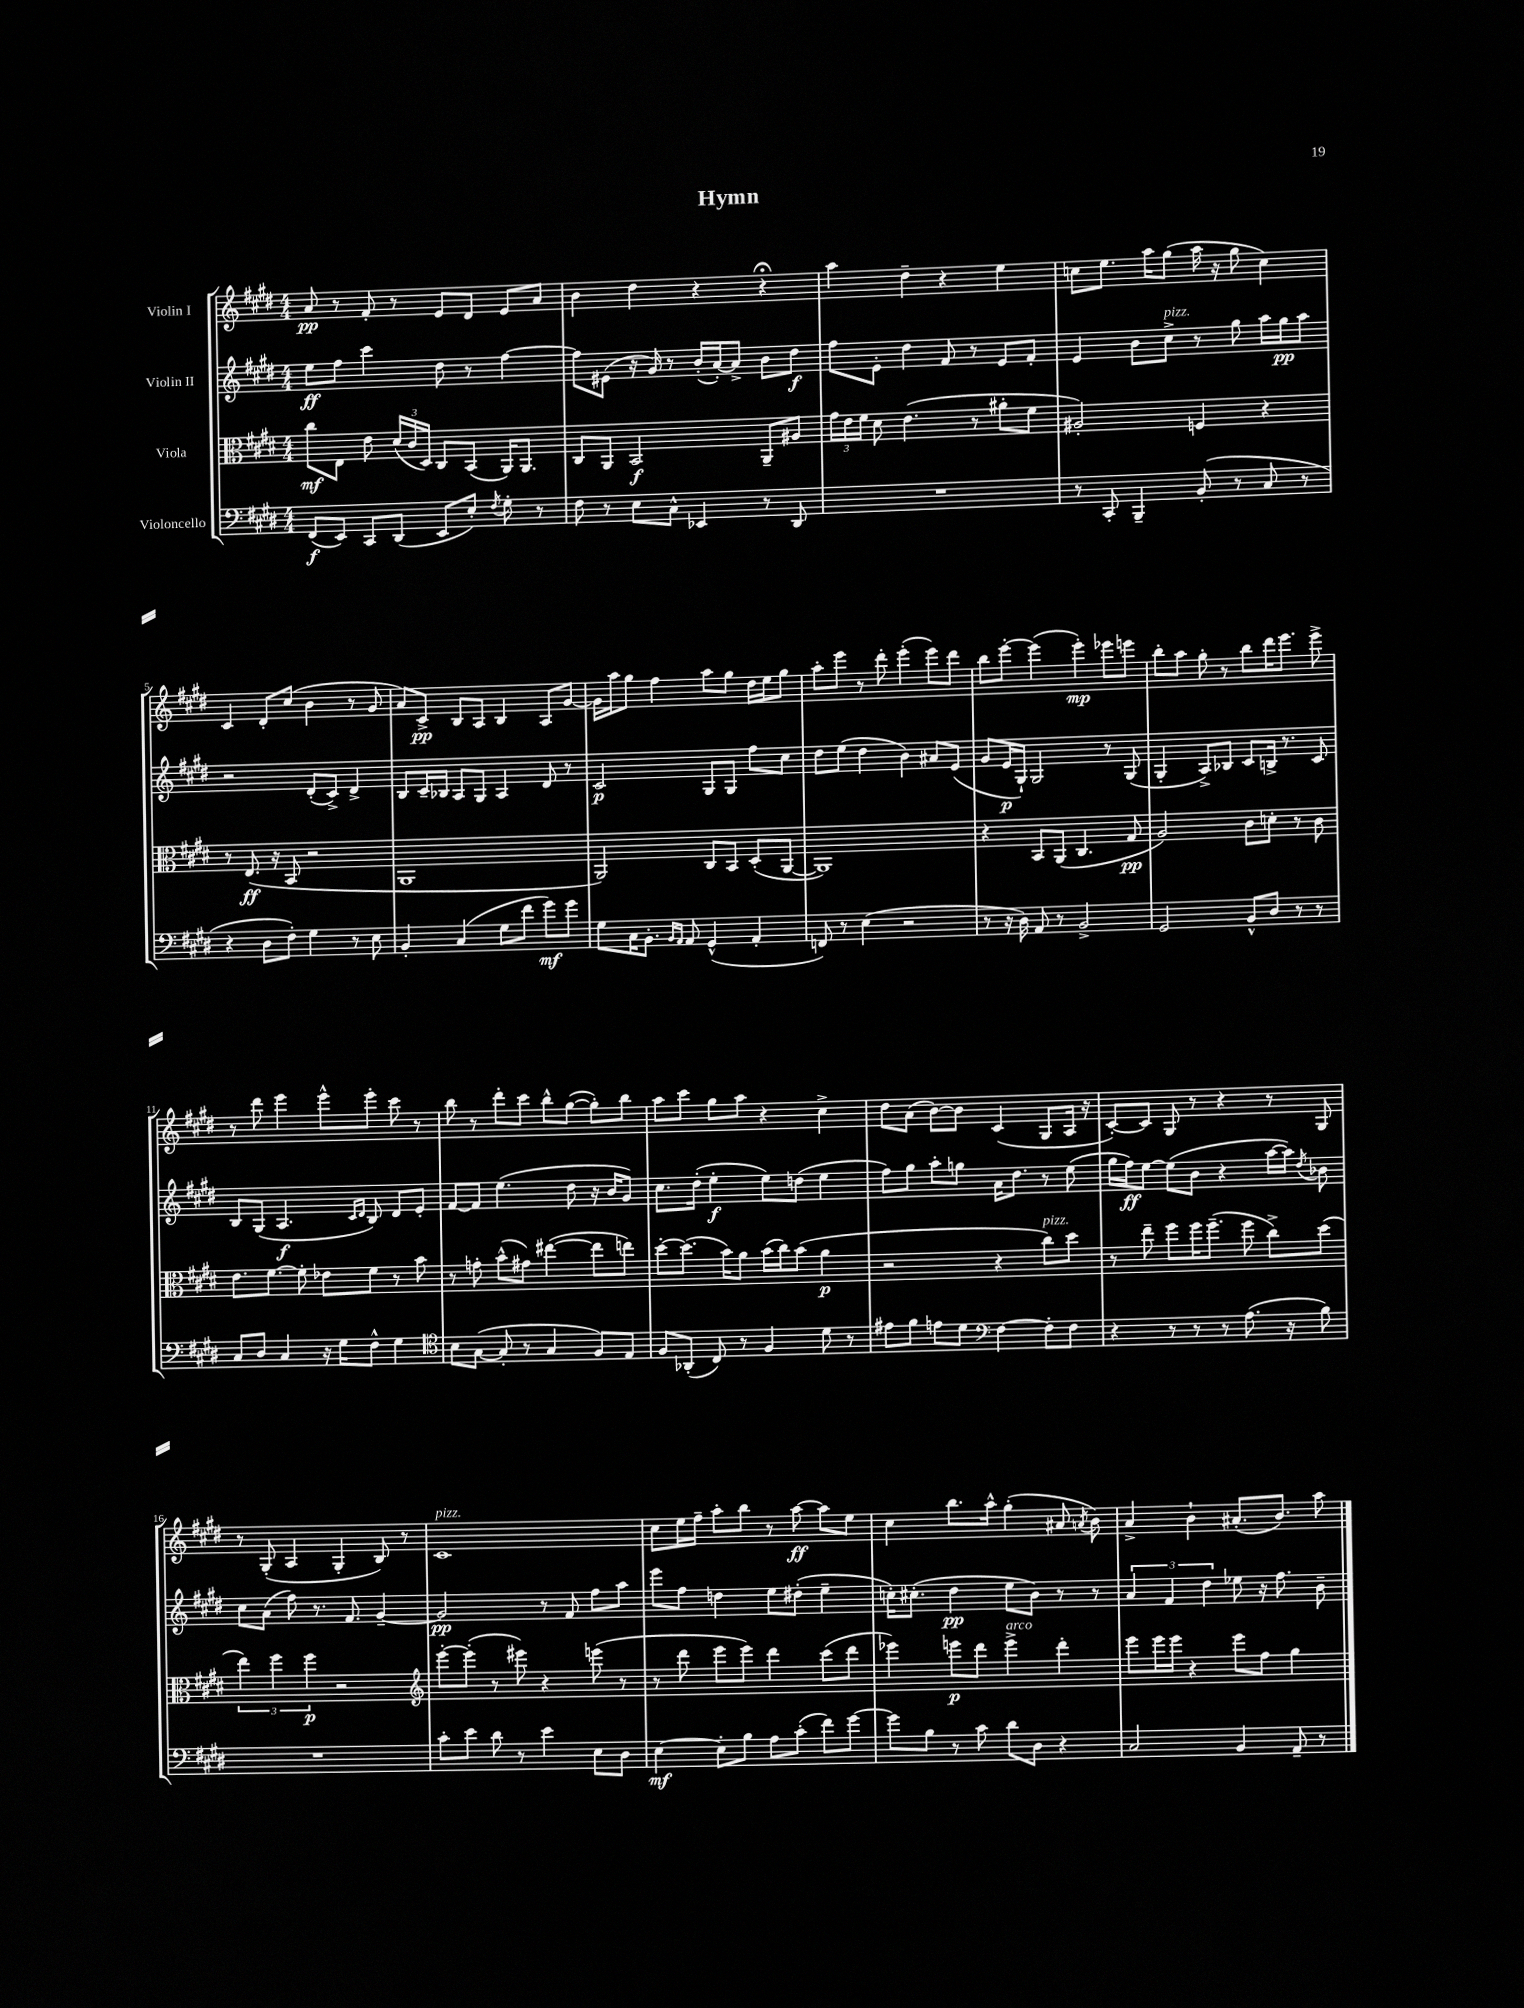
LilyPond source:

\header { title = "Hymn" }
<<
\new StaffGroup <<
\new Staff = "s0" \with { instrumentName = "Violin I" } {
    \clef treble \key e \major \numericTimeSignature \time 4/4
    \autoBeamOff a'8\pp r8 fis'8-. r8 e'8[ dis'8] e'8[ a'8] |
    b'4 dis''4 r4 r4\fermata |
    a''4 dis''4-- r4 e''4 |
    c''8[ e''8.] a''16[ gis''8]( a''16 r16 gis''8 c''4) |
    cis'4 dis'8[-. cis''8]( b'4 r8 gis'8 |
    a'8[) cis'8]->\pp b8[ a8] b4 a8[ gis'8]~ |
    gis'16[ a''16 gis''8] fis''4 a''8[ gis''8] dis''16[ e''16 gis''8] |
    a''8[-. e'''8] r8 dis'''8-. e'''4-.( e'''8[) dis'''8] |
    b''8[ e'''8]~-. e'''4( e'''4-.\mp) ees'''8[ e'''8] |
    b''8[-. a''8] gis''8-. r8 b''8[ dis'''16 e'''8.] e'''8-> |
    r8 dis'''8 e'''4 e'''8[-^ e'''8]-. cis'''8 r8 |
    b''8 r8 dis'''8[-. cis'''8] b''8[-^ gis''8]~( gis''8[-.) b''8] |
    a''8[ cis'''8] gis''8[ a''8] r4 cis''4-> |
    dis''8[ a'8]( b'8[~) b'8] cis'4( gis8[ a16] r16 |
    cis'8[~-.) cis'8] gis8 r8 r4 r8 gis8 |
    r8 gis8-.( a4 gis4-. b8) r8 |
    cis'1^\markup { \italic "pizz." } |
    cis''8[ e''16 fis''16]-- a''8[-. b''8] r8 a''8~\ff a''8[ e''8] |
    cis''4 b''8.[ a''16]-^ gis''4-.( ais'8 \acciaccatura { a'8 } b'8) |
    a'4-> b'4-! ais'8.[-.( b'8.]) a''8 \bar "|." |
}
\new Staff = "s1" \with { instrumentName = "Violin II" } {
    \clef treble \key e \major \numericTimeSignature \time 4/4
    \autoBeamOff e''8[\ff fis''8] cis'''4 dis''8 r8 fis''4~ |
    fis''8[ eis'8]( r16 gis'16) r8 b'16[-.( a'16~-.) a'8]-> b'8[ dis''8]\f |
    fis''8[ e'8]-. dis''4 fis'8 r8 e'8[ fis'8]-. |
    e'4 b'8[ cis''8]->^\markup { \italic "pizz." } r8 gis''8 a''16[ gis''16\pp a''8] |
    r2 dis'8[-.( cis'8]->) dis'4-> |
    b8[ cis'16-- bes16] a8[ gis8] a4 dis'8 r8 |
    cis'2\p gis8[ gis8] fis''8[ cis''8] |
    dis''8[ e''8]( dis''4 b'4) ais'8[ e'8]( |
    gis'8[ e'16\p gis16]-!) gis2 r8 gis8( |
    gis4-. a8[->) bes8] cis'8[ b16]-> r8. cis'8 |
    b8[ gis8]( a4.\f \grace { cis'16[ dis'16] } b8) dis'8[ e'8]-. |
    fis'8[~ fis'8] e''4.( dis''8 r16 b'16[ gis'8]) |
    cis''8.[ dis''16]-.( e''4-.\f e''8[) d''8]( e''4 |
    fis''8[) gis''8] a''8[-. g''8] a'16[ dis''8.] r8 e''8( |
    gis''16[ fis''16\ff) e''8]~ e''8[( b'8] r4 a''16[~ a''16]) \acciaccatura { dis''8 } bes'8 |
    cis''8[ a'8]( fis''8) r8. fis'8. gis'4~-- |
    gis'2\pp r8 fis'8 fis''8[ a''8] |
    e'''8[ fis''8] d''4 e''8[ dis''8]-.( e''4-- |
    c''16[-.) cis''8.]-.( dis''4\pp e''8[ b'8]) r8 r8 |
    \tuplet 3/2 { a'4 fis'4 dis''4 } ees''8 r16 fis''8. b'8-- \bar "|." |
}
\new Staff = "s2" \with { instrumentName = "Viola" } {
    \clef alto \key e \major \numericTimeSignature \time 4/4
    \autoBeamOff cis''8[\mf e8] e'8 \tuplet 3/2 { dis'16[( cis'16 dis16]) } cis8[ b,8]( a,16[) a,8.] |
    cis8[ a,8] b,2\f a,8[-- ais8] |
    \tuplet 3/2 { gis'16[ e'16 fis'16] } dis'8 e'4.( r8 ais'8[-. fis'8] |
    ais2-.) f4 r4 |
    r8 e8.\ff( r16 b,8 r2 |
    a,1 |
    a,2) cis8[ b,8] dis8[-.( a,8]~ |
    a,1) |
    r4 b,8[ a,8]( cis4. gis8\pp |
    a2) cis'8[ d'8]-. r8 cis'8 |
    e'8.[ fis'8.]~ fis'8-. ees'8[ fis'8] r8 b'8 |
    r8 g'8-. b'8[-^( gis'8]) eis''4~( eis''8[ e''8]) |
    dis''8[~-. dis''8.]( b'16[) a'8] b'16[( cis''16) b'8]( a'4\p |
    r2 r4 cis''8[^\markup { \italic "pizz." }) dis''8] |
    r8 e''8-- fis''8[ fis''16 fis''8.]--( fis''8 cis''8[->) dis''8]( |
    \tuplet 3/2 { e''4) fis''4 fis''4\p } r2 |
    \clef treble e'''8[~-. e'''8]-.( r8 eis'''8) r4 e'''8( r8 |
    r8 dis'''8 e'''8[ e'''8]) dis'''4 cis'''8[( dis'''8] |
    ees'''4) e'''8[\p dis'''8] e'''4->^\markup { \italic "arco" } dis'''4-. |
    e'''8[ e'''16 e'''16] r4 e'''8[ fis''8] gis''4 \bar "|." |
}
\new Staff = "s3" \with { instrumentName = "Violoncello" } {
    \clef bass \key e \major \numericTimeSignature \time 4/4
    \autoBeamOff fis,8[\f( e,8]) cis,8[ dis,8]( e,8[ e8]-.) \acciaccatura { fis8 } gis8-. r8 |
    fis8 r8 e8[ cis8]-^ ees,4 r8 dis,8 |
    R1 |
    r8 cis,8-. b,,4-- b,8-.( r8 cis8 r8 |
    r4 dis8[ fis8]-.) gis4 r8 e8 |
    b,4-. cis4( gis8[ fis'8] gis'8[\mf) gis'8] |
    gis8[ cis16 b,8.]-. \grace { b,16[ a,16] } a,8 gis,4-^( a,4-. |
    f,8) r8 e4( r2 |
    r8 r16 dis16) a,8 r8 b,2-> |
    gis,2 b,8[-^ dis8] r8 r8 |
    cis8[ dis8] cis4 r16 gis16[ fis8]-^ gis4 |
    \clef tenor b8[ gis8]~( gis8-. r8 gis4 fis8[) e8] |
    fis8[ aes,8]-.( cis8) r8 fis4 dis'8 r8 |
    eis'8[ fis'8] e'8[ dis'8] \clef bass fis4~ fis8[-. fis8] |
    r4 r8 r8 r8 a8.( r16 b8) |
    R1 |
    cis'8[-. e'8] dis'8 r8 e'4 e8[ dis8] |
    e4~\mf e8[-. b8] a8[ cis'8]-.( fis'8[) gis'8]~ |
    gis'8[ b8] r8 cis'8 dis'8[ dis8] r4 |
    cis2 b,4 a,8-- r8 \bar "|." |
}
>>
>>
